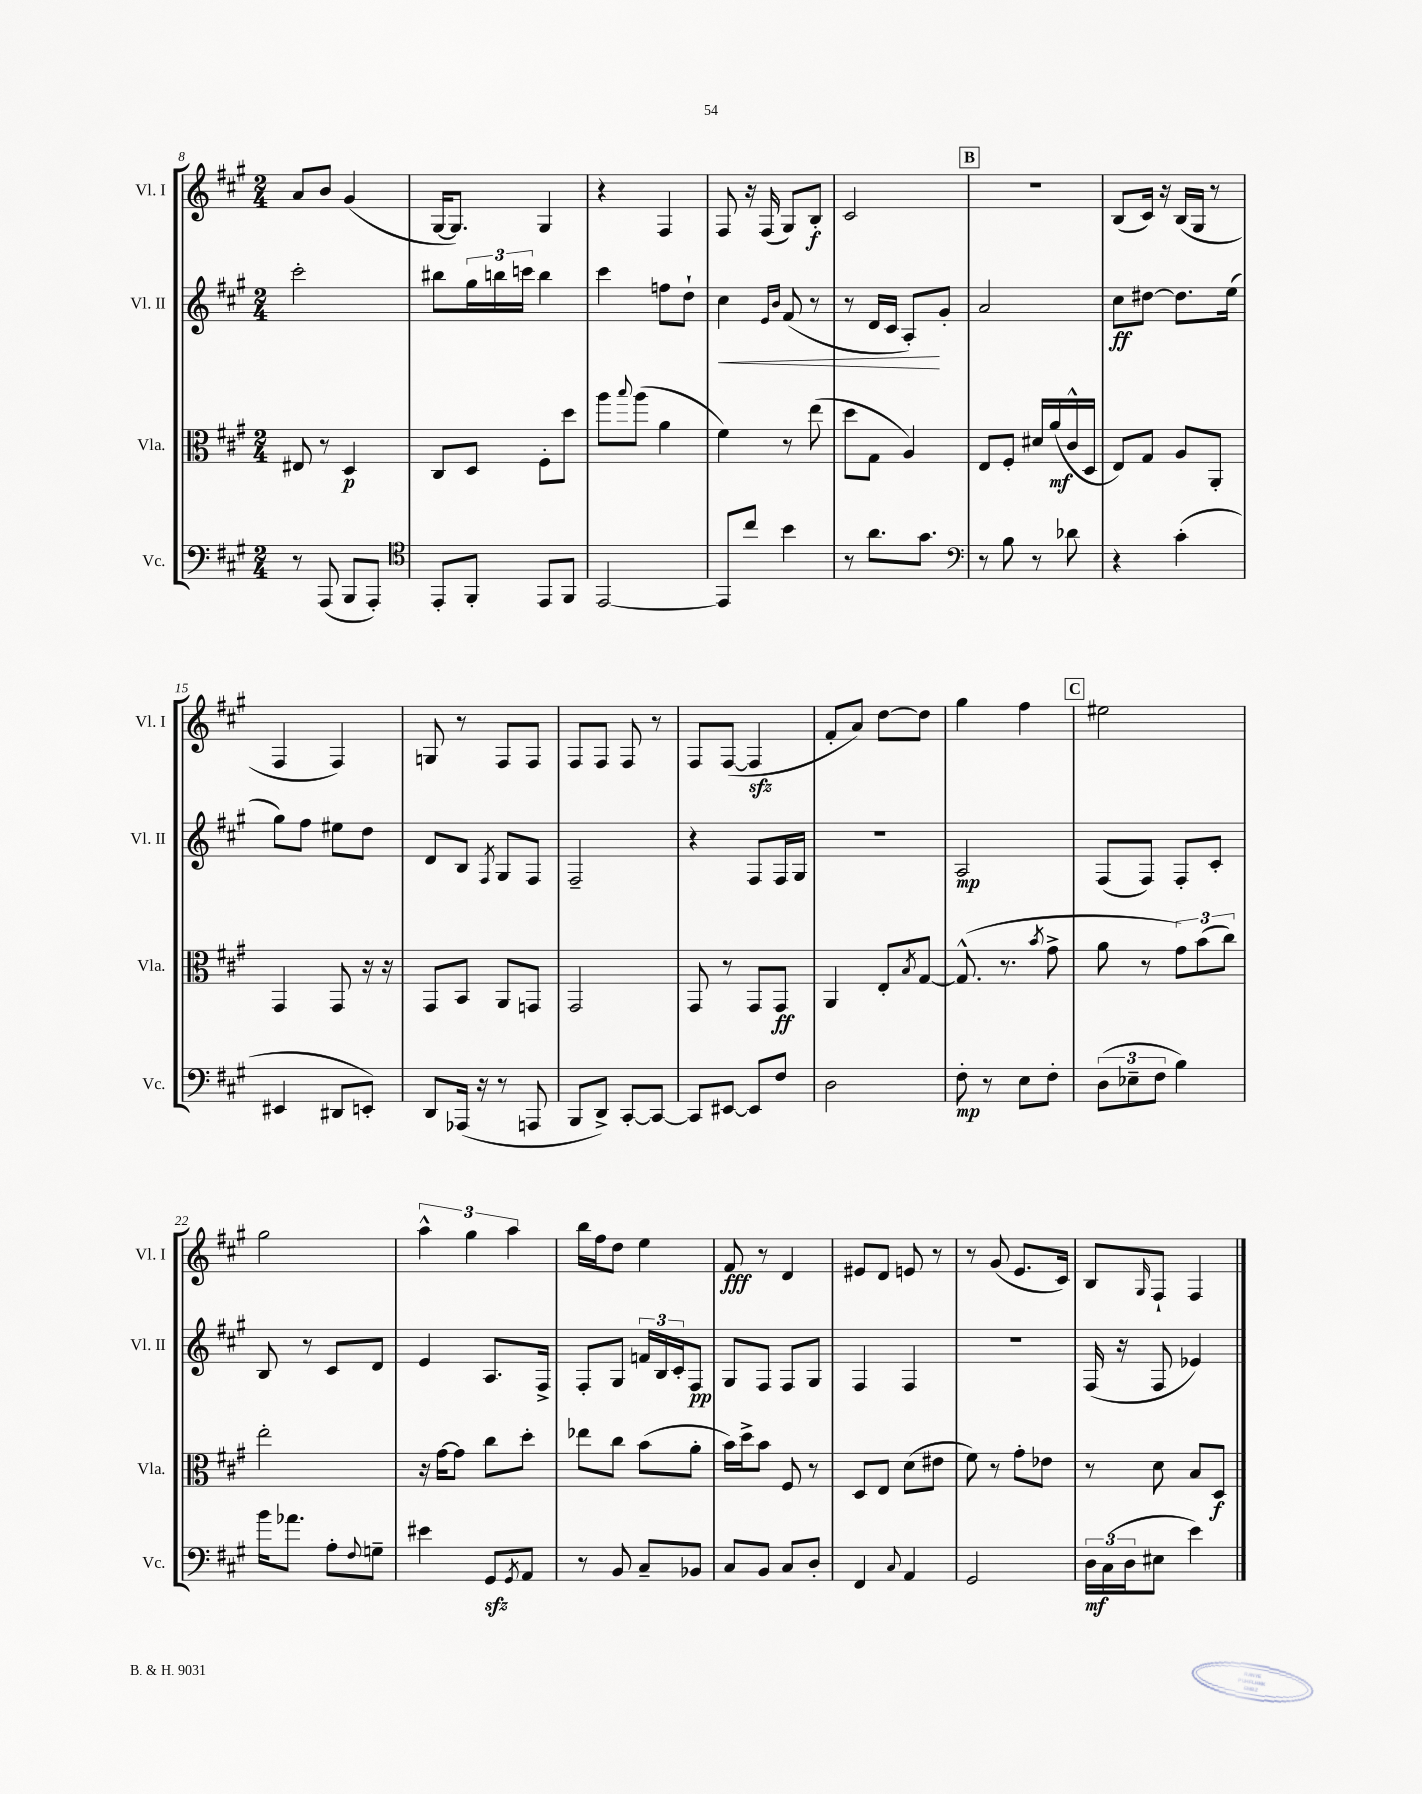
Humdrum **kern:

**kern	**dynam	**kern	**dynam	**kern	**dynam	**kern	**dynam
*part4	*part4	*part3	*part3	*part2	*part2	*part1	*part1
*staff4	*staff4	*staff3	*staff3	*staff2	*staff2	*staff1	*staff1
*I"Vc.	*	*I"Vla.	*	*I"Vl. II	*	*I"Vl. I	*
*I'Vc.	*	*I'Vla.	*	*I'Vl. II	*	*I'Vl. I	*
*clefF4	*	*clefC3	*	*clefG2	*	*clefG2	*
*k[f#c#g#]	*	*k[f#c#g#]	*	*k[f#c#g#]	*	*k[f#c#g#]	*
*M2/4	*	*M2/4	*	*M2/4	*	*M2/4	*
=8	=8	=8	=8	=8	=8	=8	=8
8r	.	8E#X/	.	2ccc#'\	.	8a/L	.
(8AAA/	.	8r	.	.	.	8b/J	.
8BBB/L	.	4D/	p	.	.	(4g#/	.
8AAA'/J)	.	.	.	.	.	.	.
=9	=9	=9	=9	=9	=9	=9	=9
*clefC4	*	*	*	*	*	*	*
8EE'/L	.	8C#/L	.	8bb#X\L	.	[16G#/KL	.
.	.	.	.	.	.	8.G#/J])	.
8FF#'/J	.	8D/J	.	24gg#\L	.	.	.
.	.	.	.	24bbn\	.	.	.
.	.	.	.	24cccn\JJ	.	.	.
8EE/L	.	8F#'\L	.	4bb\	.	4G#/	.
8FF#/J	.	8dd\J	.	.	.	.	.
=10	=10	=10	=10	=10	=10	=10	=10
[2EE/	.	8aa\L	.	4ccc#\	.	4r	.
.	.	8qqbb/	.	.	.	.	.
.	.	(8aa\J	.	.	.	.	.
.	.	4a\	.	8ffn\L	.	4F#/	.
.	.	.	.	8dd`\J	.	.	.
=11	=11	=11	=11	=11	=11	=11	=11
!	!	!	!	!	!LO:HP:b	!	!
8EE/L]	.	4f#\)	.	4cc#\	<	8F#/	.
8cc#/J	.	.	.	.	.	16r	.
.	.	.	.	.	.	(16F#/	.
.	.	.	.	16qqe/LL	.	.	.
.	.	.	.	16qqb/JJ	.	.	.
4b\	.	8r	.	(8f#/	.	8G#/L)	.
.	.	(8ee\	.	8r	.	8B'/J	f
=12	=12	=12	=12	=12	=12	=12	=12
8r	.	8dd\L	.	8r	.	2c#/	.
8.a\L	.	8G#\J	.	16d/LL	.	.	.
.	.	.	.	16c#/JJ	.	.	.
.	.	4A/)	.	8A'/L)	.	.	.
8.g#\J	.	.	.	.	.	.	.
.	.	.	.	8g#'/J	[	.	.
!!LO:REH:place=s1:t=B
=13	=13	=13	=13	=13	=13	=13	=13
*clefF4	*	*	*	*	*	*	*
8r	.	8E/L	.	2a/	.	2r	.
8B\	.	8F#'/J	.	.	.	.	.
8r	.	16d#X/LL	.	.	.	.	.
.	.	(16a/	mf	.	.	.	.
8d-X\	.	16c#^^/	.	.	.	.	.
.	.	16D/JJ	.	.	.	.	.
=14	=14	=14	=14	=14	=14	=14	=14
4r	.	8E/L)	.	8cc#\L	ff	(8B/L	.
.	.	8G#/J	.	[8dd#X\J	.	16c#/Jk)	.
.	.	.	.	.	.	16r	.
(4c#'\	.	8A/L	.	8.dd#\L]	.	(16B/LL	.
.	.	.	.	.	.	16G#/JJ	.
.	.	8AA'/J	.	.	.	8r	.
.	.	.	.	(16ee\Jk	.	.	.
!!LO:LB:g=z
=15	=15	=15	=15	=15	=15	=15	=15
4EE#X/	.	4GG#/	.	8gg#\L)	.	4F#/	.
.	.	.	.	8ff#\J	.	.	.
8DD#X/L	.	8GG#/	.	8ee#X\L	.	4F#/)	.
8EEn'/J)	.	16r	.	8dd\J	.	.	.
.	.	16r	.	.	.	.	.
=16	=16	=16	=16	=16	=16	=16	=16
8DD/L	.	8GG#/L	.	8d/L	.	8Gn/	.
(16AAA-X/Jk	.	8BB/J	.	8B/J	.	8r	.
16r	.	.	.	.	.	.	.
.	.	.	.	8qF#/	.	.	.
8r	.	8AA/L	.	8G#/L	.	8F#/L	.
8AAAn/	.	8GGn/J	.	8F#/J	.	8F#/J	.
=17	=17	=17	=17	=17	=17	=17	=17
8BBB/L	.	2GG#/	.	2F#~/	.	8F#/L	.
8DD^/J)	.	.	.	.	.	8F#/J	.
[8CC#'/L	.	.	.	.	.	8F#/	.
8CC#/J_	.	.	.	.	.	8r	.
=18	=18	=18	=18	=18	=18	=18	=18
8CC#/L]	.	8GG#/	.	4r	.	8F#/L	.
[8EE#X/J	.	8r	.	.	.	([8F#/J	.
8EE#/L]	.	8GG#/L	.	8F#/L	.	4F#zz/]	.
8F#/J	.	8GG#/J	ff	16F#/L	.	.	.
.	.	.	.	16G#/JJ	.	.	.
=19	=19	=19	=19	=19	=19	=19	=19
2D\	.	4AA/	.	2r	.	8f#'/L	.
.	.	.	.	.	.	8a/J)	.
.	.	8E'/L	.	.	.	[8dd\L	.
.	.	8qB/	.	.	.	.	.
.	.	[8G#/J	.	.	.	8dd\J]	.
=20	=20	=20	=20	=20	=20	=20	=20
8F#'\	mp	(8.G#^^/]	.	2A/	mp	4gg#\	.
8r	.	.	.	.	.	.	.
.	.	8.r	.	.	.	.	.
8E\L	.	.	.	.	.	4ff#\	.
.	.	8qb/	.	.	.	.	.
8F#'\J	.	8g#^\	.	.	.	.	.
!!LO:REH:place=s1:t=C
=21	=21	=21	=21	=21	=21	=21	=21
(12D\L	.	8a\	.	(8F#/L	.	2ee#X\	.
12E-X~\	.	.	.	.	.	.	.
.	.	8r	.	8F#/J)	.	.	.
12F#\J	.	.	.	.	.	.	.
4B\)	.	12g#\L)	.	8F#'/L	.	.	.
.	.	(12b\	.	.	.	.	.
.	.	.	.	8c#'/J	.	.	.
.	.	12cc#\J)	.	.	.	.	.
!!LO:LB:g=z
=22	=22	=22	=22	=22	=22	=22	=22
16b\KL	.	2ee'\	.	8B/	.	2gg#\	.
8.a-X\J	.	.	.	.	.	.	.
.	.	.	.	8r	.	.	.
8A'\L	.	.	.	8c#/L	.	.	.
8qqF#/	.	.	.	.	.	.	.
8Gn~\J	.	.	.	8d/J	.	.	.
=23	=23	=23	=23	=23	=23	=23	=23
4e#X\	.	16r	.	4e/	.	6aa^^\	.
.	.	[16g#\KL	.	.	.	.	.
.	.	8g#\J]	.	.	.	.	.
.	.	.	.	.	.	6gg#\	.
8GG#zz/L	.	8cc#\L	.	8.A/L	.	.	.
.	.	.	.	.	.	6aa\	.
8qGG#/	.	.	.	.	.	.	.
8AA/J	.	8dd'\J	.	.	.	.	.
.	.	.	.	16F#^/Jk	.	.	.
=24	=24	=24	=24	=24	=24	=24	=24
8r	.	8ee-X\L	.	8F#'/L	.	16bb\LL	.
.	.	.	.	.	.	16ff#\J	.
8BB/	.	8cc#\J	.	8G#/J	.	8dd\J	.
8C#~/L	.	(8b\L	.	24fn/LL	.	4ee\	.
.	.	.	.	24B/	.	.	.
.	.	.	.	24c#'/J	.	.	.
8BB-X/J	.	8a'\J	.	8F#/J	pp	.	.
=25	=25	=25	=25	=25	=25	=25	=25
8C#/L	.	16b\LL)	.	8G#/L	.	8f#/	fff
.	.	16dd^\J	.	.	.	.	.
8BB/J	.	8b\J	.	8F#/J	.	8r	.
8C#/L	.	8F#/	.	8F#/L	.	4d/	.
8D'/J	.	8r	.	8G#/J	.	.	.
=26	=26	=26	=26	=26	=26	=26	=26
4FF#/	.	8D/L	.	4F#/	.	8e#X/L	.
.	.	8E/J	.	.	.	8d/J	.
8qqC#/	.	.	.	.	.	.	.
4AA/	.	(8d\L	.	4F#/	.	8en/	.
.	.	8e#X\J	.	.	.	8r	.
=27	=27	=27	=27	=27	=27	=27	=27
2GG#/	.	8f#\)	.	2r	.	8r	.
.	.	8r	.	.	.	(8g#/	.
.	.	8g#'\L	.	.	.	8.e/L	.
.	.	8e-X\J	.	.	.	.	.
.	.	.	.	.	.	16c#/Jk)	.
=28	=28	=28	=28	=28	=28	=28	=28
24D\LL	mf	8r	.	(16F#/	.	8B/L	.
(24C#\	.	.	.	.	.	.	.
.	.	.	.	16r	.	.	.
24D\J	.	.	.	.	.	.	.
.	.	.	.	.	.	16qqG#/	.
8E#X\J	.	8d\	.	8F#/	.	8F#`/J	.
4e\)	.	8B/L	.	4e-X/)	.	4F#/	.
.	.	8D/J	f	.	.	.	.
==	==	==	==	==	==	==	==
*-	*-	*-	*-	*-	*-	*-	*-
